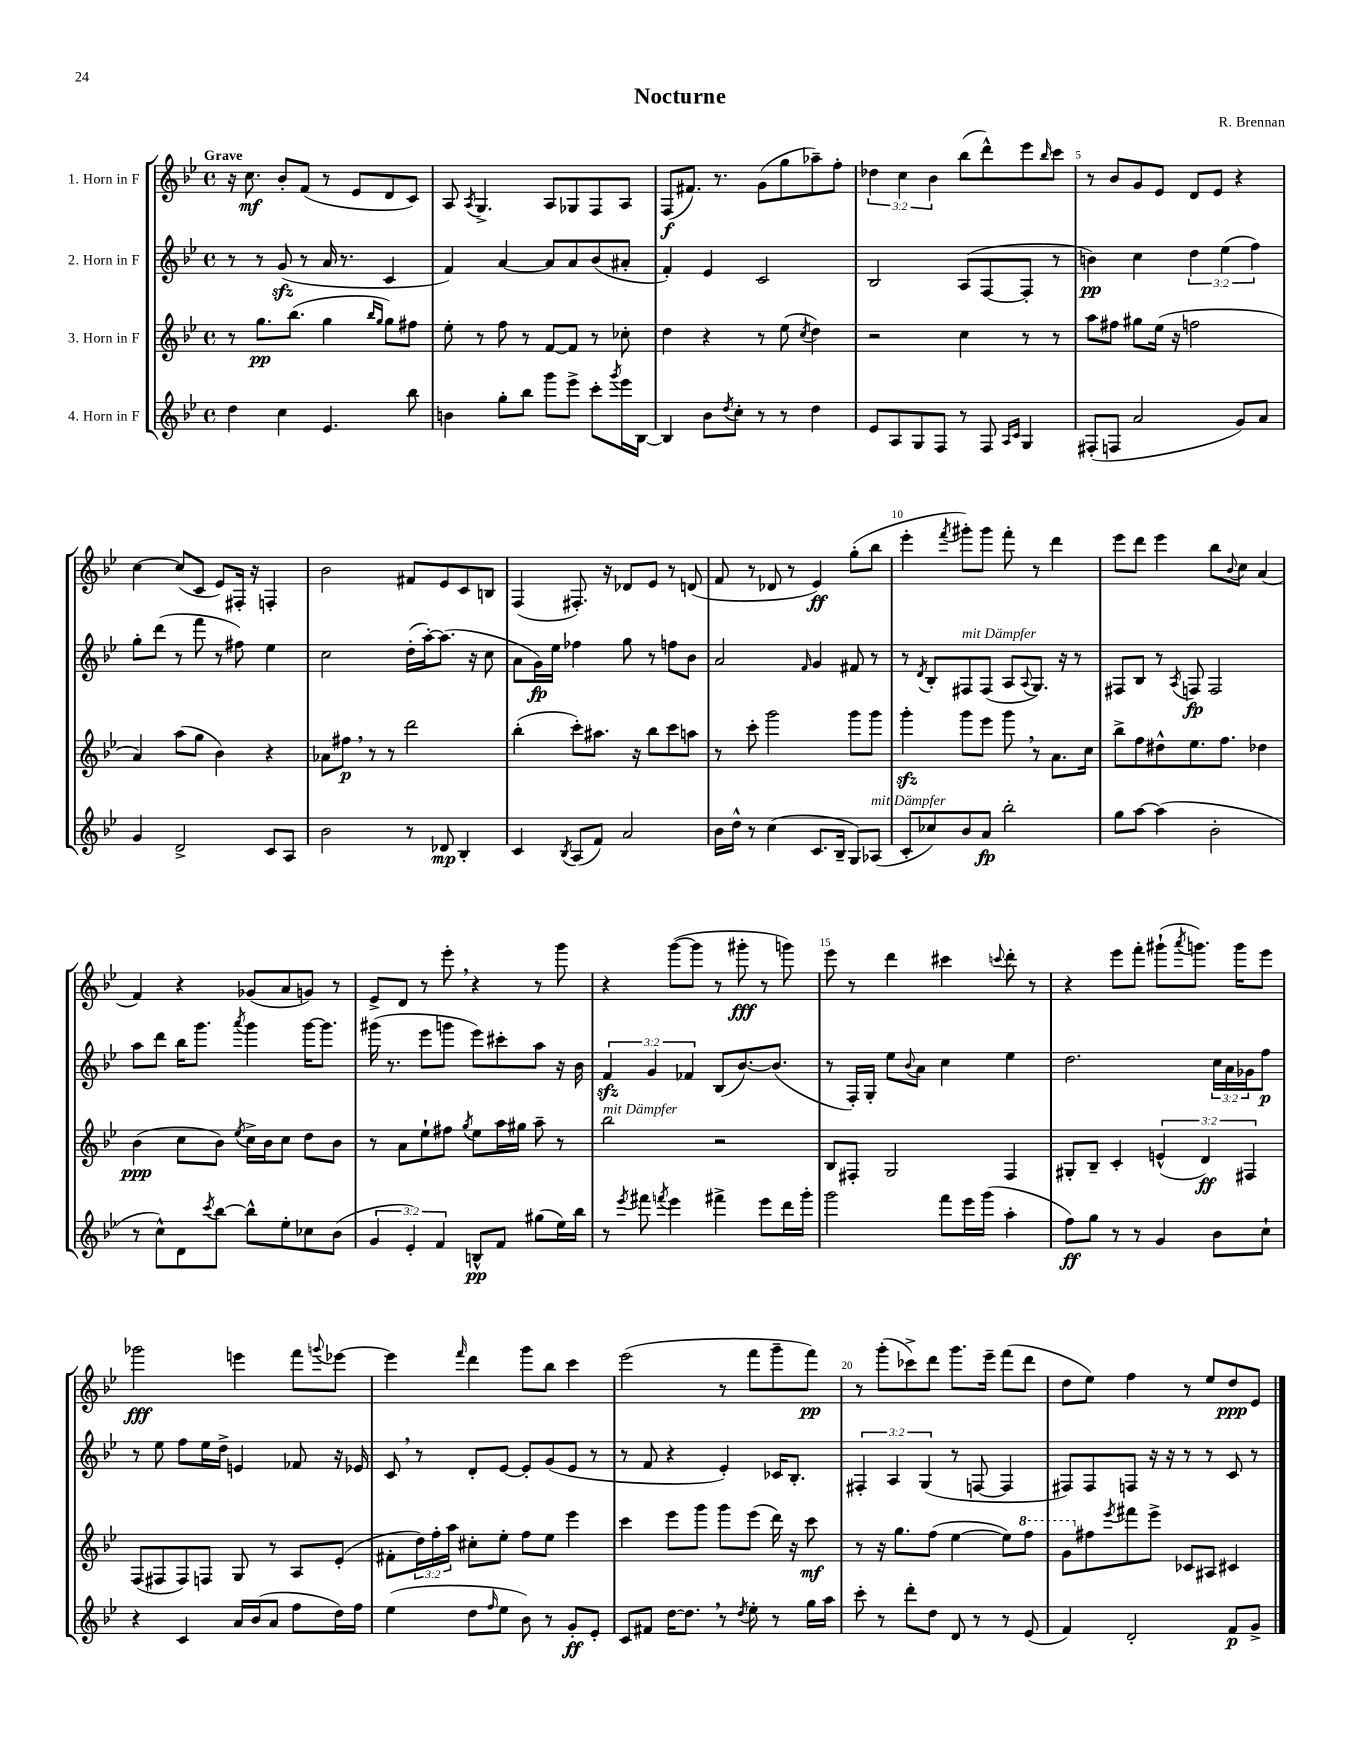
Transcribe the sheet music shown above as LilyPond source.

\header { title = "Nocturne" composer = "R. Brennan" }
<<
\new StaffGroup <<
\new Staff = "s0" \with { instrumentName = "1. Horn in F" } {
    \clef treble \key bes \major \defaultTimeSignature \time 4/4 \override Staff.TupletNumber.text = #tuplet-number::calc-fraction-text \tempo "Grave"
    r16 c''8.\mf bes'8-. f'8( r8 ees'8 d'8 c'8) |
    a8 \acciaccatura { a8 } g4.-> a8 ges8 f8 a8 |
    f8\f( fis'8.) r8. g'8( g''8 aes''8--) f''8-. |
    \tuplet 3/2 { des''4 c''4 bes'4 } bes''8( d'''8-^) ees'''8 \grace { bes''16 } c'''8 |
    r8 bes'8 g'8 ees'8 d'8 ees'8 r4 |
    c''4~ c''8( c'8 ees'8) fis16-. r16 f4-. |
    bes'2 fis'8 ees'8 c'8 b8 |
    f4( fis8.-.) r16 des'8 ees'8 r8 d'8( |
    f'8 r8 des'8 r8 ees'4\ff) g''8-.( bes''8 |
    ees'''4-. \acciaccatura { f'''8 } gis'''8-.) gis'''8 f'''8-. r8 d'''4 |
    ees'''8 d'''8 ees'''4 bes''8 \appoggiatura { bes'8 } c''8 a'4( |
    f'4) r4 ges'8( a'8 g'8) r8 |
    ees'8-> d'8 r8 ees'''8-. \breathe r4 r8 g'''8 |
    r4 g'''8~( g'''8 r8 gis'''8-.\fff r8 g'''8) |
    ees'''8 r8 d'''4 cis'''4 \appoggiatura { c'''8 } d'''8-. r8 |
    r4 ees'''8 f'''8-. gis'''8-!( \acciaccatura { a'''8 } g'''8.) g'''16 ees'''8 |
    ges'''2\fff e'''4 f'''8 \appoggiatura { g'''8 } ees'''8~ |
    ees'''4 \grace { f'''16 } d'''4 g'''8 bes''8 c'''4 |
    ees'''2( r8 f'''8 g'''8-- f'''8\pp) |
    r8 g'''8-.( ces'''8->) d'''8 g'''8. ees'''16-- f'''8( d'''8 |
    d''8 ees''8) f''4 r8 ees''8 d''8\ppp ees'8 \bar "|." |
}
\new Staff = "s1" \with { instrumentName = "2. Horn in F" } {
    \clef treble \key bes \major \defaultTimeSignature \time 4/4 \override Staff.TupletNumber.text = #tuplet-number::calc-fraction-text
    r8 r8 g'8\sfz( r8 a'16 r8. c'4 |
    f'4) a'4~ a'8 a'8 bes'8( ais'8-. |
    f'4-.) ees'4 c'2 |
    bes2 a8( f8~ f8-. r8 |
    b'4\pp) c''4 \tuplet 3/2 { d''4 ees''4( f''4) } |
    g''8-. d'''8( r8 f'''8 r8 fis''8) ees''4 |
    c''2 d''16-.( a''16~-.) a''8.( r16 c''8 |
    a'8 g'16\fp) ees''16 fes''4 g''8 r8 f''8 bes'8 |
    a'2 \grace { f'16 } g'4 fis'8 r8 |
    r8 \acciaccatura { d'8 } bes8-. fis8^\markup { \italic "mit Dämpfer" } fis8( a8 \appoggiatura { a8 } g8.) r16 r8 |
    fis8 bes8 r8 \acciaccatura { a8 } f8\fp f2 |
    a''8 d'''8 bes''16 g'''8. \acciaccatura { a'''8 } g'''4 g'''16~ g'''8. |
    gis'''16( r8. ees'''8 g'''8 ees'''8) cis'''8-. a''8 r16 bes'16 |
    \tuplet 3/2 { f'4\sfz g'4 fes'4 } bes8( bes'8.~) bes'8.( |
    r8 f16-.) g16-. ees''8 \appoggiatura { bes'8 } a'8 c''4 ees''4 |
    d''2. \tuplet 3/2 { c''16 a'16 ges'16 } f''8\p |
    r8 ees''8 f''8 ees''16 d''16-> e'4 fes'8 r16 ees'16 |
    c'8 \breathe r8 d'8-. ees'8~ ees'8-. g'8( ees'8 r8 |
    r8 f'8 r4 ees'4-.) ces'16 bes8.-. |
    \tuplet 3/2 { fis4-. a4 g4( } r8 f8~ f4 |
    fis8) fis8 f8 r16 r16 r8 r8 c'8 r8 \bar "|." |
}
\new Staff = "s2" \with { instrumentName = "3. Horn in F" } {
    \clef treble \key bes \major \defaultTimeSignature \time 4/4 \override Staff.TupletNumber.text = #tuplet-number::calc-fraction-text
    r8 g''8.\pp bes''8.( g''4 \grace { bes''16 g''16 } g''8) fis''8 |
    ees''8-. r8 f''8 r8 f'8~ f'8 r8 ces''8-. |
    d''4 r4 r8 ees''8( \acciaccatura { c''8 } d''4) |
    r2 c''4 r8 r8 |
    a''8 fis''8 gis''8 ees''16( r16 f''2 |
    a'4) a''8( g''8 bes'4) r4 |
    aes'8 fis''8\p \breathe r8 r8 d'''2 |
    bes''4-.( c'''8-.) ais''8. r16 bes''8 c'''8 a''8 |
    r8 c'''8-. g'''2 g'''8 g'''8 |
    g'''4-.\sfz g'''8 ees'''8 g'''8 \breathe r8 a'8. c''16 |
    bes''8-> f''8 dis''8-^ ees''8. f''8. des''4 |
    bes'4\ppp( c''8 bes'8) \acciaccatura { ees''8 } c''16-> bes'16 c''8 d''8 bes'8 |
    r8 a'8 ees''8-! fis''8 \acciaccatura { g''8 } ees''8 a''16 gis''16 a''8-- r8 |
    bes''2^\markup { \italic "mit Dämpfer" } r2 |
    bes8 fis8-. g2 fis4 |
    gis8-. bes8-- c'4-. \tuplet 3/2 { e'4-^( d'4\ff) fis4 } |
    f8( fis8 fis8) f8 g8 r8 a8 ees'8-.( |
    fis'8-. \tuplet 3/2 { d''16) f''16-. a''16 } cis''8-. ees''8-. f''8 ees''8 ees'''4 |
    c'''4 ees'''8 g'''8 g'''8 ees'''8( d'''16) r16 c'''8\mf |
    r8 r16 g''8. f''8( ees''4~ ees''8) \ottava #1 f'''8 |
    g''8 \ottava #0 fis''8 \acciaccatura { ees'''8 } fis'''8 ees'''8-> ces'8 ais8 cis'4 \bar "|." |
}
\new Staff = "s3" \with { instrumentName = "4. Horn in F" } {
    \clef treble \key bes \major \defaultTimeSignature \time 4/4 \override Staff.TupletNumber.text = #tuplet-number::calc-fraction-text
    d''4 c''4 ees'4. bes''8 |
    b'4 g''8-. bes''8 g'''8 ees'''8-> c'''8-. \acciaccatura { g'''8 } ees'''16 bes16~ |
    bes4 bes'8 \acciaccatura { d''8 } c''8-. r8 r8 d''4 |
    ees'8 a8 g8 f8 r8 f8 \grace { a16 c'16 } g4 |
    fis8-.( f8 a'2 g'8) a'8 |
    g'4 d'2-> c'8 a8 |
    bes'2 r8 des'8\mp bes4-. |
    c'4 \acciaccatura { bes8 } a8( f'8) a'2 |
    bes'16 d''16-^ r8 c''4( c'8. bes16-- g8) aes8^\markup { \italic "mit Dämpfer" }( |
    c'8-. ces''8) bes'8 a'8\fp bes''2-. |
    g''8 a''8~ a''4( bes'2-. |
    r8 c''8-^) d'8 \acciaccatura { c'''8 } bes''8~ bes''8-^ ees''8-. ces''8 bes'8( |
    \tuplet 3/2 { g'4 ees'4-.) f'4 } b8-^\pp f'8 gis''8( ees''16) bes''16 |
    r8 \acciaccatura { ees'''8 } fis'''8 \acciaccatura { f'''8 } ees'''4 fis'''4-> ees'''8 d'''16 g'''16-. |
    g'''2 f'''8 ees'''16 g'''16( a''4-. |
    f''8\ff) g''8 r8 r8 g'4 bes'8 c''8-! |
    r4 c'4 a'16 bes'16( a'8 f''8 d''16) f''16 |
    ees''4( d''8 \grace { f''16 } ees''8 bes'8) r8 g'8-.\ff ees'8-. |
    c'8 fis'8 d''16~ d''8. \breathe r8 \acciaccatura { d''8 } ees''8-. r8 g''16 a''16 |
    c'''8-. r8 d'''8-. d''8 d'8 r8 r8 ees'8( |
    f'4) d'2-. f'8\p g'8-> \bar "|." |
}
>>
>>
\layout { \context { \Score \override BarNumber.break-visibility = ##(#f #t #t) barNumberVisibility = #(every-nth-bar-number-visible 5) } }
